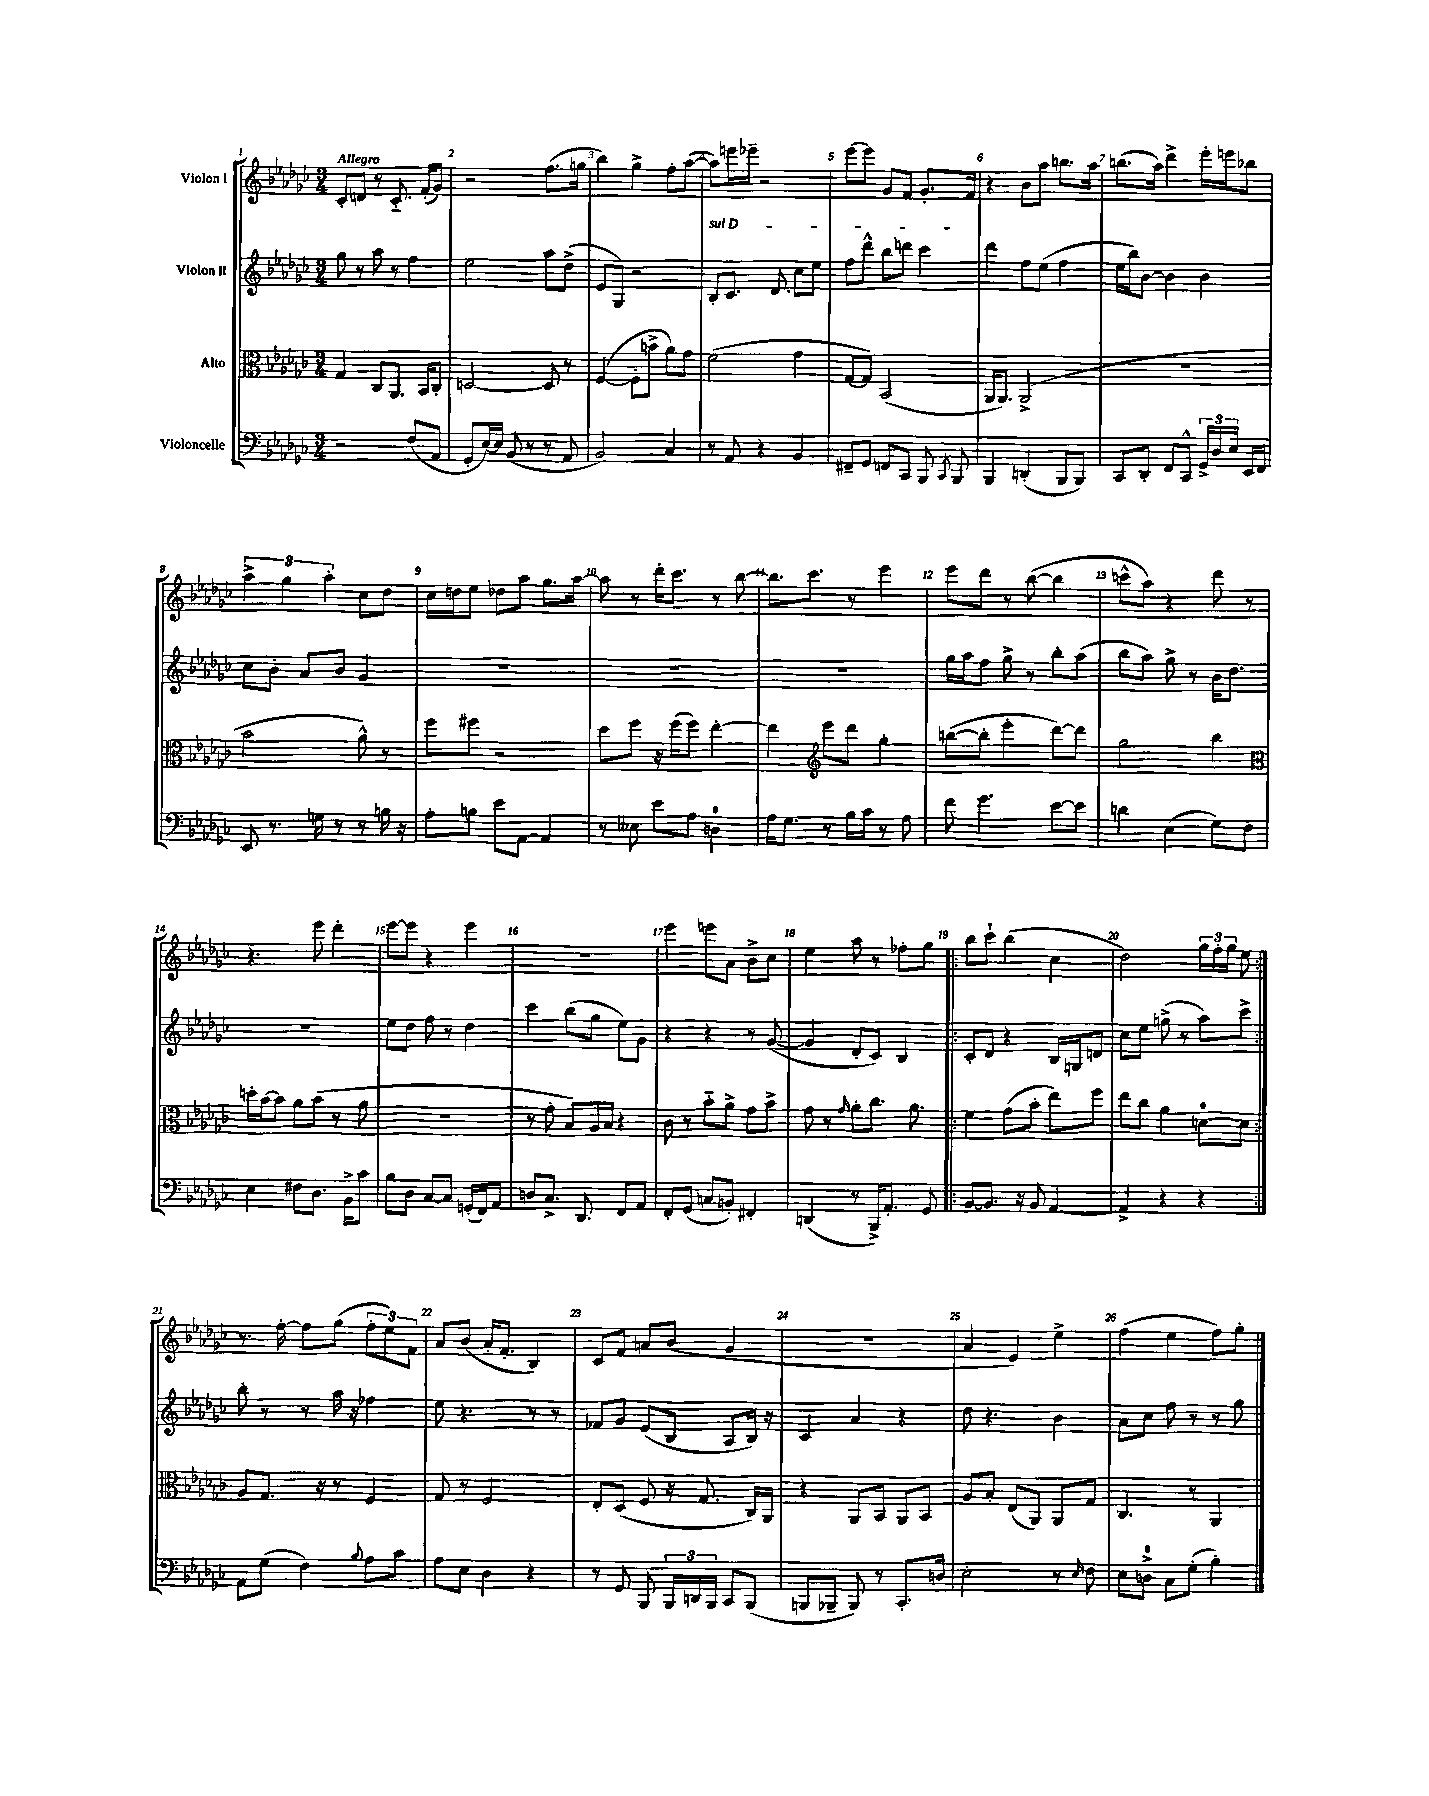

**kern	**kern	**kern	**kern
*staff4	*staff3	*staff2	*staff1
*clefF4	*clefC3	*clefG2	*clefG2
*k[b-e-a-d-g-c-]	*k[b-e-a-d-g-c-]	*k[b-e-a-d-g-c-]	*k[b-e-a-d-g-c-]
*M3/4	*M3/4	*M3/4	*M3/4
2r	4G-	8gg-	8c-'
.	.	8r	8d
.	8C-	8aa-	8r
.	8.AA-	8r	8.c-'~
(8F	.	4ff	.
.	16BB-	.	(16f'
8AA-	8C-'	.	8g-)
=	=	=	=
8GG-'	[2D	2ee-	2r
[16E-)	.	.	.
16E-]	.	.	.
(8BB-	.	.	.
8r	.	.	.
8r	8D]	8aa-	(8.ff
8AA-	8r	(8dd-^	.
.	.	.	16gg
=	=	=	=
2BB-)	([4F	8e-	4bb-)
.	.	8G-)	.
.	8F']	2r	4gg-^
.	8b^	.	.
4C-	8a-)	.	8ff'
.	8g-	.	([8aa-
=	=	=	=
8r	(2f	8B-'	8aa-])
8AA-	.	8.c-	16eee
.	.	.	16eee-~
4r	.	.	2r
.	.	8.d-	.
4BB-	4g-	8cc-	.
.	.	8ee-	.
=	=	=	=
8FF#~	[8G-	8ff	[8eee-
8GG-	8G-])	8ddd-^^	8eee-]
8FF	(2BB-	8bb-	8g-
8CC-	.	8ddd	8f
8BBB-	.	4ccc-	8.g-'
8qCC-	.	.	.
8BBB-	.	.	.
.	.	.	16f
=	=	=	=
4BBB-	16AA-	4ddd-	4r
.	8.AA-)	.	.
(4DD'	(2AA-^	8ff	8b-
.	.	(8ee-	8aa-
8BBB-	.	4ff	8.bb
8BBB-)	.	.	.
.	.	.	16aa-
=	=	=	=
8CC-	2.r	16ee-	(8.bb
.	.	16bb-)	.
8DD-'	.	[8b-	.
.	.	.	16aa-)
8FF	.	4b-]	4ddd-^
8CC-^^	.	.	.
24GG-^	.	4b-	16eee-'
24D-	.	.	.
.	.	.	16eee
24E-	.	.	.
16EE-	.	.	8bb-
16FF	.	.	.
=	=	=	=
8EE-	2b-	8cc-	6aa-^
8.r	.	8b-'	.
.	.	.	6gg-
.	.	8a-	.
16G	.	.	.
.	.	.	6aa-'
8r	.	8b-	.
8r	8a-^^)	4g-	8cc-
16B	8r	.	8dd-
16r	.	.	.
=	=	=	=
8A-'	8ff	2.r	16cc-
.	.	.	16dd
8B	8ff#	.	8ee-
8e-	2r	.	8dd-
[8AA-	.	.	8aa-
4AA-]	.	.	8.gg-
.	.	.	[16aa-
=	=	=	=
8r	8dd-	2.r	8aa-]
8E--	8ff	.	8r
8e-	16r	.	16ddd-'
.	(16ff	.	8.ccc-
8A-	8ff)	.	.
4D	[4ee-'	.	8r
.	.	.	[8bb-
=	=	=	=
16A-	4ee-]	2.r	8.bb-]
8.G-	.	.	.
.	.	.	8.ccc-
*	*clefG2	*	*
8r	8eee-	.	.
16B-	8ddd-	.	8r
16c-	.	.	.
8r	4gg-'	.	4eee-
8A-	.	.	.
=	=	=	=
8f	([8bb	16gg-	8eee-
.	.	16aa-	.
4.g-	8bb']	8ff	8ddd-
.	4eee-'	8gg-^	8r
.	.	8r	([8bb-
[8e-	[8ddd-)	8bb-'	4bb-]
8e-]	8ddd-]	(8aa-	.
=	=	=	=
4d	2gg-	8bb-	8ccc^^
.	.	8aa-)	8aa-)
(4E-	.	8gg-^	4r
.	.	8r	.
8G-)	4bb-	16b-	8ddd-
.	.	8.dd-	.
8F	.	.	8r
=	=	=	=
*	*clefC3	*	*
4E-	16dd'	2.r	4.r
.	[16b-	.	.
.	8b-]	.	.
8F#	8a-	.	.
8.D-	(8b-	.	8eee-
.	8r	.	4ddd-'
16BB-^	.	.	.
8c-	8a-	.	.
=	=	=	=
8B-	2.r	8ee-	[8eee-
8D-	.	8dd-	8eee-]
[8C-	.	8ff	4r
8C-]	.	8r	.
(16GG'	.	4dd-	4eee-
16FF)	.	.	.
8AA-	.	.	.
=	=	=	=
8D	8r	4ccc-	2.r
8.C-^	8g-'	.	.
.	8B-)	(8bb-	.
8.DD-	.	.	.
.	16A-	8gg-	.
.	16B-	.	.
8FF	4r	8ee-)	.
8AA-	.	8g-	.
=	=	=	=
8FF'	8c-	4r	4eee-
(8GG-	8r	.	.
8C	8b-'~	4r	8eee
8BB')	8a-^	.	8a-
4FF#'	8g-	8r	8b-^
.	8b-^	([8g-	8cc-
=	=	=	=
(4DD	8g-	4g-]	4ee-
.	8r	.	.
.	16qqg-	.	.
8r	8a-'	8d-'	8aa-
16BBB-^)	8.cc-	8c-)	8r
8.AA-'	.	.	.
.	.	4B-	8ff-'
.	8.a-	.	.
8GG-	.	.	8gg-
=!|:	=!|:	=!|:	=!|:
[8BB-	4f	8c-'	8bb-
8.BB-]	.	8d-	8ccc-`
.	(8g-	4r	(4bb-
16r	.	.	.
8BB-	8b-'	.	.
[4AA-	8ee-)	16B-	4cc-
.	.	16G	.
.	8ff	8d	.
=	=	=	=
4AA-^]	8ee-	8cc-	2dd-)
.	8cc-	8ee-	.
4r	4a-	(8gg^	.
.	.	8r	.
4r	[8d	8aa-)	24gg-
.	.	.	24ff'
.	.	.	24gg-
.	8d]	8ccc-^	8ee-
=:|!	=:|!	=:|!	=:|!
8AA-	8A-	8bb-'	8.r
(8G-	8.G-	8r	.
.	.	.	[16ff'
4F)	.	8r	8ff]
.	16r	.	.
.	8r	16aa-	(8gg-
.	.	16r	.
8qqB-	.	.	.
8A-	4F	4ff-	12ff'
.	.	.	12ee-)
8c-	.	.	.
.	.	.	12f
=	=	=	=
8A-	8G-	8ee-	8a-
8E-	8r	4.r	(8b-
4D-	2F	.	16a-'
.	.	.	8.f'
4r	.	8r	4B-)
.	.	8r	.
=	=	=	=
8r	8E-'	8f-	8c-
8GG-	(8D-	8g-	8f
8BBB-	8F	(8e-	8a
24BBB-	16r	8B-	(8b-
24DD	.	.	.
.	8.G-	.	.
24BBB-	.	.	.
8CC-	.	8A-	4g-
(8BBB-	16C-)	16B-)	.
.	16AA-	16r	.
=	=	=	=
8BBB	4r	4c-	2.r
8BBB-~	.	.	.
8BBB-)	8AA-	4a-	.
8r	8BB-	.	.
8.CC-'	8AA-	4r	.
.	8BB-	.	.
16D	.	.	.
=	=	=	=
2E-'	8A-	8dd-	4a-
.	8B-'	4.r	.
.	(8E-	.	4e-)
.	8AA-)	.	.
8r	8AA-	4b-	4ee-^
16qqE-	.	.	.
8F	8G-	.	.
=	=	=	=
8E-	4.C-	8a-	(4ff
8D^	.	8cc-	.
8C-	.	8ff	4ee-
(8G-'	8r	8r	.
4B-')	4AA-	8r	8ff)
.	.	8gg-	8gg-'
==	==	==	==
*-	*-	*-	*-
